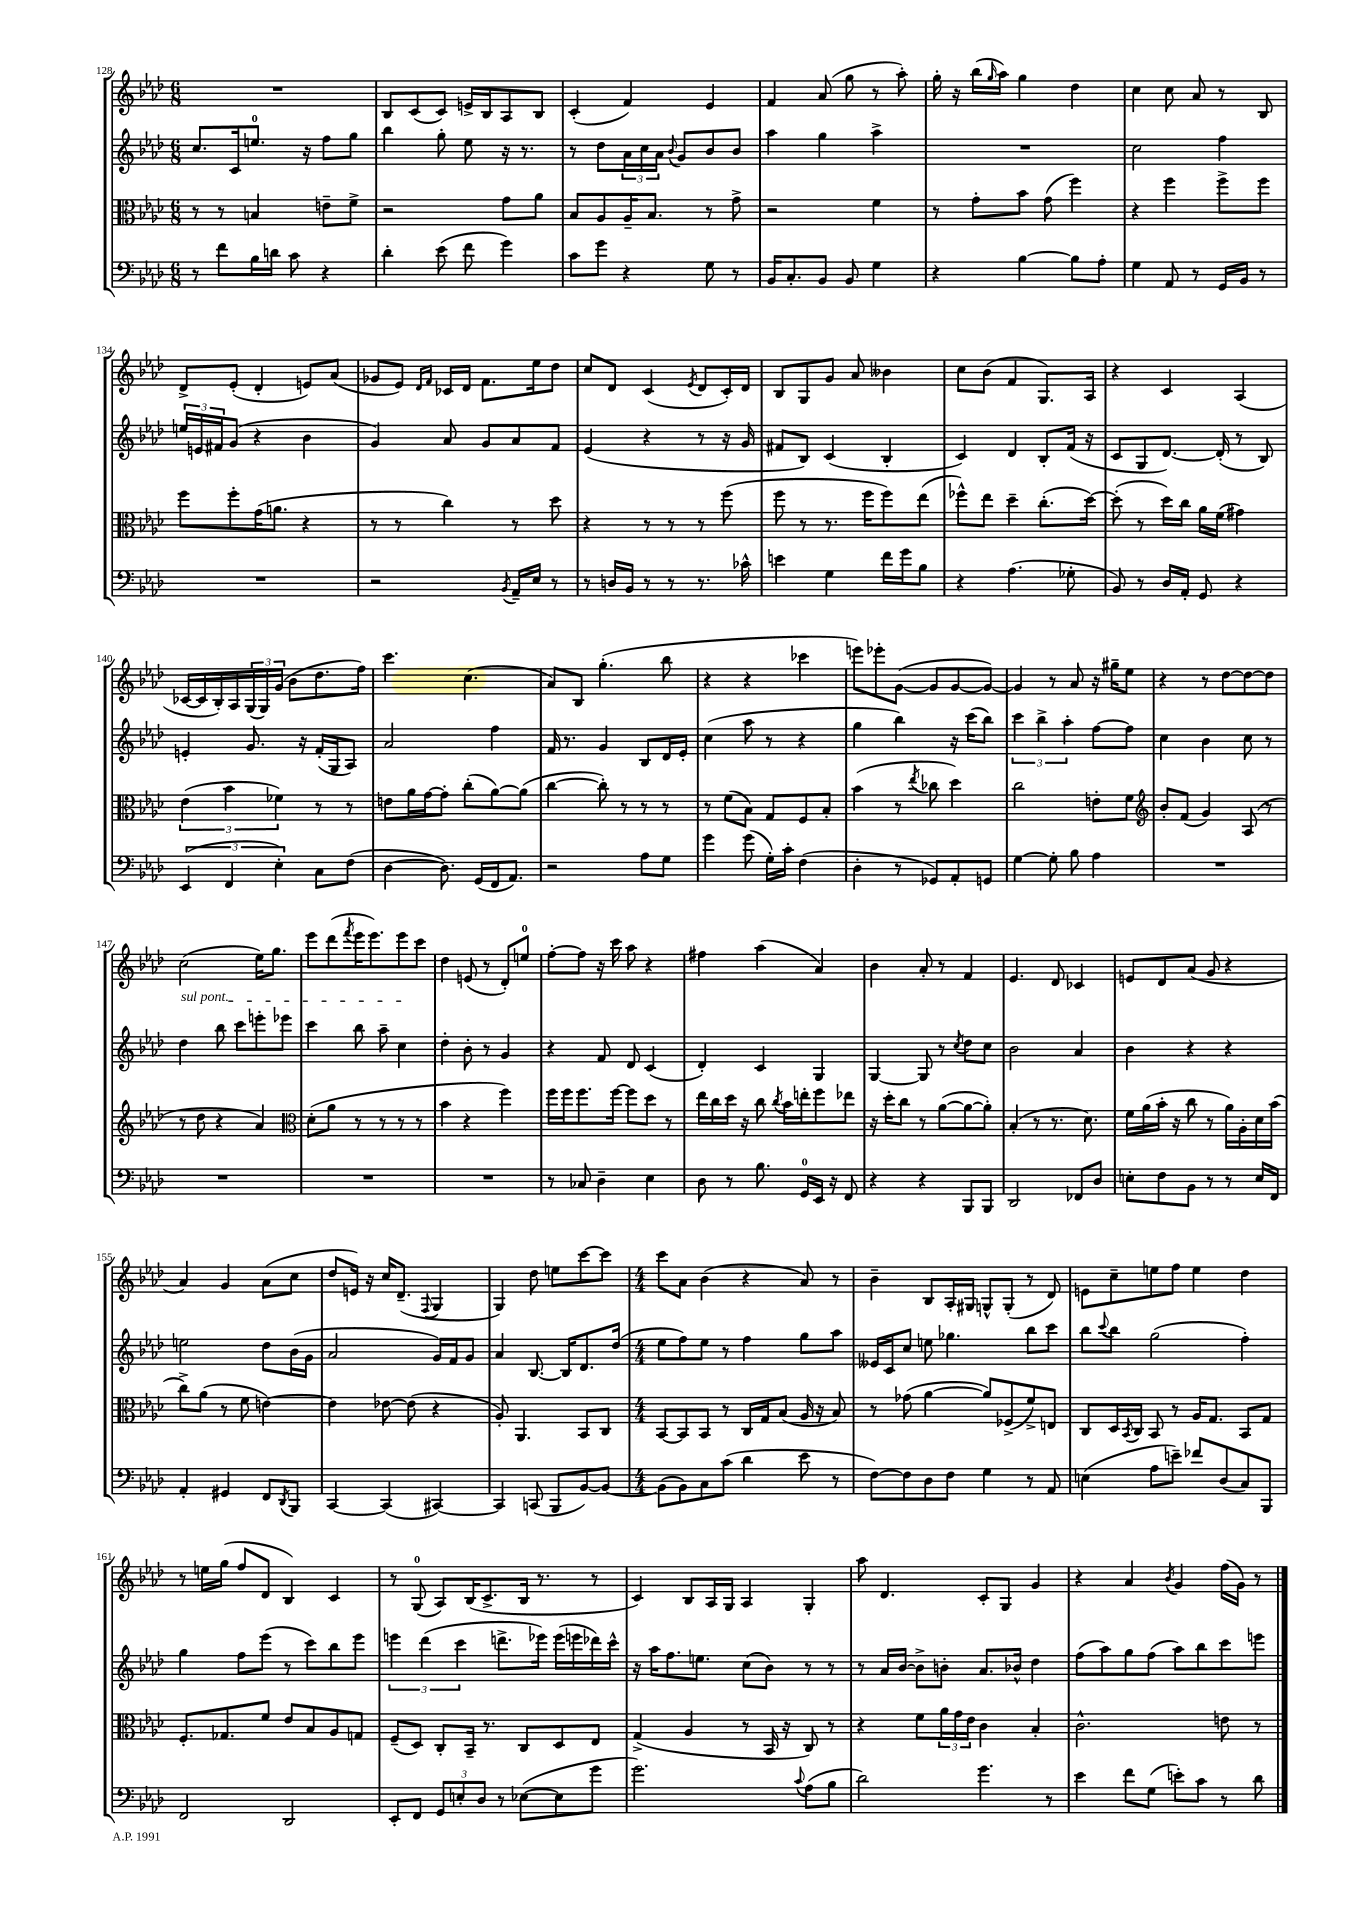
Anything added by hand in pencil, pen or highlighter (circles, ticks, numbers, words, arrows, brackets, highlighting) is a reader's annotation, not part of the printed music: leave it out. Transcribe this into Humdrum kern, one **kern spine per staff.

**kern	**kern	**kern	**kern
*part4	*part3	*part2	*part1
*staff4	*staff3	*staff2	*staff1
*clefF4	*clefC3	*clefG2	*clefG2
*k[b-e-a-d-]	*k[b-e-a-d-]	*k[b-e-a-d-]	*k[b-e-a-d-]
*M6/8	*M6/8	*M6/8	*M6/8
=128	=128	=128	=128
8r	8r	8.cc/L	2.r
8f\L	8r	.	.
.	.	16c/k	.
16B-\L	4Bn/	8.een/J	.
16dn\JJ	.	.	.
8c\	.	.	.
.	.	16r	.
4r	8en~\L	8ff\L	.
.	8f^\J	8gg\J	.
=129	=129	=129	=129
4d-'\	2r	4bb-\	8B-/L
.	.	.	(8c/
(8e-\	.	8gg'\	8c/J)
8f\	.	8ee-\	16en^/LL
.	.	.	16B-/J
4g\)	8g\L	16r	8A-/
.	.	8.r	.
.	8a-\J	.	8B-/J
=130	=130	=130	=130
8c\L	8B-/L	8r	(4c'/
8g\J	8A-/	8dd-\L	.
4r	16A-~/K	24a-\L	4f/)
.	.	24cc\	.
.	8.B-/J	.	.
.	.	24a-\JJ	.
.	.	8qqb-/	.
.	.	8g/L	.
8G\	8r	8b-/	4e-/
8r	8g^\	8b-/J	.
=131	=131	=131	=131
16BB-/KL	2r	4aa-\	4f/
8.C'/	.	.	.
8BB-/J	.	4gg\	(8a-/
8BB-/	.	.	8gg\
4G\	4f\	4aa-^\	8r
.	.	.	8aa-'\)
=132	=132	=132	=132
4r	8r	2.r	16gg'\
.	.	.	16r
.	8g'\L	.	(16bb-\LL
.	.	.	16qqgg/
.	.	.	16aa-\JJ)
[4B-\	8b-\J	.	4gg\
.	(8g\	.	.
8B-\L]	4ff\)	.	4dd-\
8A-'\J	.	.	.
=133	=133	=133	=133
4G\	4r	2cc\	4cc\
8AA-/	4ff\	.	8cc\
8r	.	.	8a-/
16GG/LL	8ff^\L	4ff\	8r
16BB-/JJ	.	.	.
8r	8ff\J	.	8B-/
!!LO:LB:g=z
=134	=134	=134	=134
2.r	8ff\L	24een/LL	8d-^/L
.	.	24en/	.
.	.	24f#X/J	.
.	8ff'\	(8g/J	(8e-'/J
.	(16g\K	4r	4d-'/
.	8.an\J	.	.
.	4r	4b-\	8en/L)
.	.	.	(8a-/J
=135	=135	=135	=135
2r	8r	4g/)	8g-X/L
.	8r	.	8e-/J)
.	.	.	16qqd-/LL
.	.	.	16qqf/JJ
.	4cc\)	8a-/	16c-X/LL
.	.	.	16d-/JJ
.	.	8g/L	8.f\L
8qBB-/	.	.	.
16AA-~/LL	8r	8a-/	.
16E-/JJ	.	.	16ee-\k
8r	8dd-\	8f/J	8dd-\J
=136	=136	=136	=136
8r	4r	(4e-/	8cc/L
16Dn/LL	.	.	8d-/J
16BB-/JJ	.	.	.
8r	8r	4r	(4c/
8r	8r	.	.
.	.	.	8qe-/
8.r	8r	8r	8d-/L
.	(8ff\	16r	16c'/L)
16c-X^^\	.	16g/	16d-/JJ
=137	=137	=137	=137
4en\	8ff\	8f#X/L	8B-/L
.	8r	8B-/J)	8G/
4G\	8.r	(4c/	8g/J
.	.	.	8a-/
.	16ff\KL	.	.
16f\LL	8ff\)	4B-'/	4b--X\
16g\J	.	.	.
8B-\J	(8ee-\J	.	.
=138	=138	=138	=138
4r	8ff-X^^\L)	4c/)	8cc\L
.	8ee-\J	.	(8b-\J
(4.A-\	4dd-~\	4d-/	4f/
.	(8.cc'\L	8B-'/L	8.G/L)
8G-X'\	.	(16f/Jk	.
.	[16dd-\Jk)	16r	16A-/Jk
=139	=139	=139	=139
8BB-/)	(8dd-'\]	8c/L	4r
8r	8r	8G/	.
16D-/LL	16dd-\LL)	[8.d-/J)	4c/
16AA-'/JJ	16cc\JJ	.	.
8GG/	16a-\LL	.	.
.	(16f\JJ	(16d-'/]	.
4r	4g#X\)	8r	(4A-/
.	.	8B-/)	.
!!LO:LB:g=z
=140	=140	=140	=140
(6EE-/	(6e-\	4en'/	[16c-X/LL
.	.	.	16c-/]
.	.	.	16B-'/)
6FF/	6b-\	.	.
.	.	.	16A-/
.	.	8.g/	(24G/
.	.	.	24G/)
6E-'\)	6f-X\)	.	(24g/JJ
.	.	.	8b-\L
.	.	16r	.
8C\L	8r	(16f'/LL	8.dd-\
.	.	16G/J	.
(8F\J	8r	8A-/J)	.
.	.	.	16ff\Jk)
=141	=141	=141	=141
[4D-\	8en\L	2a-/	4.ccc\
.	16a-\L	.	.
.	[16g\J	.	.
8.D-\])	8g'\J]	.	.
.	(8cc'\L	.	(4.cc\
(16GG/LL	.	.	.
16FF/J	[8a-\)	4ff\	.
8.AA-/J)	.	.	.
.	(8a-\J]	.	.
=142	=142	=142	=142
2r	[4cc\	16f/	8a-/L)
.	.	8.r	.
.	.	.	8B-/J
.	8cc'\])	4g/	(4.gg'\
.	8r	.	.
8A-\L	8r	8B-/L	.
8G\J	8r	16d-/L	8bb-\
.	.	16e-'/JJ	.
=143	=143	=143	=143
4g\	8r	(4cc\	4r
.	(8f\L	.	.
(8g\	8B-\J)	8aa-\	4r
16G'\LL)	8G/L	8r	.
16c'\JJ	.	.	.
(4F\	8F/	4r	4ccc-X\
.	8B-'/J	.	.
=144	=144	=144	=144
4D-'\	(4b-\	4gg\	8eeen\L)
.	.	.	8eee-X'\
8r	8r	4bb-\)	([8g\J
.	8qee-/	.	.
8GG-X/L)	8cc-X\	.	8g/L]
8AA-'/	4dd-\)	16r	[8g/
.	.	(16ccc\KL	.
8GGn/J	.	8bb-\J)	8g/J_)
=145	=145	=145	=145
[4G\	2cc\	6ccc\	4g/]
.	.	6bb-^\	.
8G'\]	.	.	8r
.	.	6aa-'\	.
8B-\	.	.	8a-/
4A-\	8en'\L	[8ff\L	16r
.	.	.	16gg#X~\KL
.	8f\J	8ff\J]	8ee-\J
=146	=146	=146	=146
*	*clefG2	*	*
2.r	8b-'/L	4cc\	4r
.	(8f/J	.	.
.	4g/)	4b-\	8r
.	.	.	[8dd-\L
.	(8A-/	8cc\	8dd-\_
.	8r	8r	8dd-\J]
!!LO:LB:g=z
=147	=147	=147	=147
!	!	!LO:TX:a:i:t=sul pont.	!
2.r	8r	4dd-\	(2cc\
.	8dd-\	.	.
.	4r	8bb-\	.
.	.	8ccc\L	.
.	4a-/)	8eeen'\	16ee-\KL)
.	.	.	8.gg\J
.	.	8eee-X\J	.
=148	=148	=148	=148
*	*clefC3	*	*
2.r	(8d-'\L	4ccc\	8eee-\L
.	8a-\J	.	(8ddd-\
.	.	.	8qfff/
.	8r	8bb-\	16eee-\K
.	.	.	8.eee-\)
.	8r	8aa-~\	.
.	8r	4cc\	8eee-\
.	8r	.	8ccc\J
=149	=149	=149	=149
2.r	4b-\	4dd-'\	4dd-\
.	4r	8b-'\	(8en/
.	.	8r	8r
.	4ff\)	4g/	8d-'/L)
.	.	.	8een/J
=150	=150	=150	=150
8r	16ff\LL	4r	[8ff'\L
.	16ff\J	.	.
8C-X/	8.ff\	.	8ff\J]
4D-~\	.	8f/	16r
.	[16ff\Jk	.	16ccc\
.	8ff\L]	8d-/	8aa-\
4E-\	8dd-\J	(4c/	4r
.	8r	.	.
=151	=151	=151	=151
8D-\	16ee-\LL	4d-'/)	4ff#X\
.	16cc\	.	.
8r	16dd-\JJ	.	.
.	16r	.	.
8.B-\	8cc\	4c/	(4aa-\
.	8qcc/	.	.
.	16b-\LL	.	.
16GG/LL	16een'\J	.	.
16EE-/JJ	8ff\	4G/	4a-/)
16r	.	.	.
8FF/	8ee-X\J	.	.
=152	=152	=152	=152
4r	16r	[4G/	4b-\
.	16dd-'\KL	.	.
.	8cc\J	.	.
4r	8r	8G/]	8a-'/
.	([8a-\L	8r	8r
.	.	8qcc/	.
8BBB-/L	8a-\_	8dd-\L	4f/
8BBB-/J	8a-'\J])	8cc\J	.
=153	=153	=153	=153
2DD-/	(4B-'/	2b-\	4.e-/
.	8r	.	.
.	8.r	.	8d-/
8FF-X/L	.	4a-/	4c-X/
.	8.d-\)	.	.
8D-/J	.	.	.
=154	=154	=154	=154
8En'\L	16f\LL	4b-\	8en/L
.	(16a-\	.	.
8F\	16b-'\JJ	.	8d-/
.	16r	.	.
8BB-\J	8cc\	4r	(8a-/J
8r	8r	.	8g/
8r	16a-\LL)	4r	4r
.	16A-'\	.	.
16E/LL	16d-\	.	.
16FF/JJ	(16b-\JJ	.	.
!!LO:LB:g=z
=155	=155	=155	=155
4AA-'/	8cc^\L)	2een\	4a-/)
.	(8a-\J	.	.
4GG#X/	8r	.	4g/
.	8f\	.	.
8FF/L	[4en\)	8dd-\L	(8a-\L
8qDD-/	.	.	.
8BBB-/J	.	(16b-\L	8cc\J
.	.	16g\JJ	.
=156	=156	=156	=156
[4CC/	4e\]	2a-/	8dd-/L
.	.	.	16en/Jk)
.	.	.	16r
(4CC/]	[8e-X\	.	16cc/KL
.	.	.	(8.d-~/J
.	(8e-\]	.	.
.	.	.	8qqF/
[4CC#X/)	4r	16g/LL)	4G/
.	.	16f/J	.
.	.	8g/J	.
=157	=157	=157	=157
4CC#/]	8A-'/)	4a-/	4G/)
.	4.AA-/	.	.
(8CCn/	.	[8.B-/	8dd-\
8BBB-/L	.	.	8een\L
.	.	16B-/KL]	.
[8BB-/)	8BB-/L	8.d-/	[8ccc\
8BB-/J_	8C/J	.	8ccc\J]
.	.	(16dd-/Jk	.
=158	=158	=158	=158
*M4/4	*M4/4	*M4/4	*M4/4
(8BB-\L]	[8BB-/L	8ee-\L	8ccc\L
8BB-\)	8BB-/]	8ff\)	8a-\J
8C\	8BB-/J	8ee-\J	(4b-\
(8c\J	8r	8r	.
4d-\	16C/LL	4ff\	4r
.	16G/J	.	.
.	(8B-/J	.	.
8e-\	16A-/	8gg\L	8a-/)
.	16r	.	.
8r	8B-/)	8aa-\J	8r
=159	=159	=159	=159
[8F\L)	8r	16e--X/LL	4b-~\
.	.	16c/J	.
8F\]	(8g-X\	8cc/J	.
8D-\	[4a-\	8een\	8B-/L
8F\J	.	4.gg-X\	16A-'/L
.	.	.	16G#X/JJ
4G\	8a-/L])	.	8Gn^^/L
.	(8F-X^/	.	(8G'/J
8r	8f^/)	8bb-\L	8r
8AA-/	8En/J	8ccc\J	8d-/)
=160	=160	=160	=160
(4En\	8C/L	8bb-\L	8en\L
.	.	8qqccc/	.
.	16D-/L	8bb-\J	8cc~\
.	8qBB-/	.	.
.	16C/JJ	.	.
8A-\L	8BB-/	(2gg\	8een\
8en~\J)	8r	.	8ff\J
8f-X/L	16A-/KL	.	4ee\
.	8.G/J	.	.
(8D-/	.	.	.
8C/)	8BB-/L	4ff'\)	4dd-\
8BBB-/J	8G/J	.	.
!!LO:LB:g=z
=161	=161	=161	=161
2FF/	8.F'/L	4gg\	8r
.	.	.	16een\LL
.	8.G-X/	.	(16gg\JJ
.	.	8ff\L	8ff/L
.	8f/J	(8eee-\J	8d-/J
2DD-/	8e-/L	8r	4B-/)
.	8B-/	8ccc\L)	.
.	8A-/	8bb-\	4c/
.	8Gn/J	8eee-\J	.
=162	=162	=162	=162
8EE-'/L	(8F~/L	6eeen\	8r
8FF/J	8D-/J)	.	(8G/
.	.	(6ddd-\	.
12GG/L	8C'/L	.	8A-/L)
12En'/	.	6ccc\	.
.	16BB-~/Jk	.	(16B-/K
12D-/J	.	.	.
.	8.r	.	8.c^/
8r	.	8.dddn^\L	.
([8E-X\L	8C/L	.	16B-/Jk
.	.	16eee-X\Jk)	8.r
8E-\]	8D-/	(16eee-\LL	.
.	.	16eeen\	.
8g\J	8E-/J	16ddd-X\)	8r
.	.	16ccc^^\JJ	.
=163	=163	=163	=163
2.g\)	(4G^/	16r	4c/)
.	.	16aa-\KL	.
.	.	8.ff\	.
.	4A-/	.	8B-/L
.	.	8.een\J	.
.	.	.	16A-/L
.	.	.	16G/JJ
.	8r	(8cc\L	4A-/
.	16BB-/	8b-\J)	.
.	16r	.	.
8qqc/	.	.	.
(8A-\L	8C/)	8r	4G'/
8B-\J	8r	8r	.
=164	=164	=164	=164
2d-\)	4r	8r	8aa-\
.	.	16a-/LL	4.d-/
.	.	[16b-/JJ	.
.	8f\L	8b-^\L]	.
.	24a-\L	8bn'\J	.
.	24g\	.	.
.	24e-\JJ	.	.
4.g\	4c\	8.a-/L	8c'/L
.	.	.	8G/J
.	.	16b-X^^/Jk	.
.	4B-'/	4dd-\	4g/
8r	.	.	.
=165	=165	=165	=165
4e-\	2.c^^\	(8ff\L	4r
.	.	8aa-\)	.
8f\L	.	8gg\	4a-/
(8G\J	.	(8ff\J	.
.	.	.	8qb-/
8en'\L)	.	8aa-\L)	4g/
8c\J	.	8bb-\	.
8r	8en\	8ccc\	(16ff\LL
.	.	.	16g\JJ)
8d-\	8r	8eeen\J	8r
==	==	==	==
*-	*-	*-	*-
